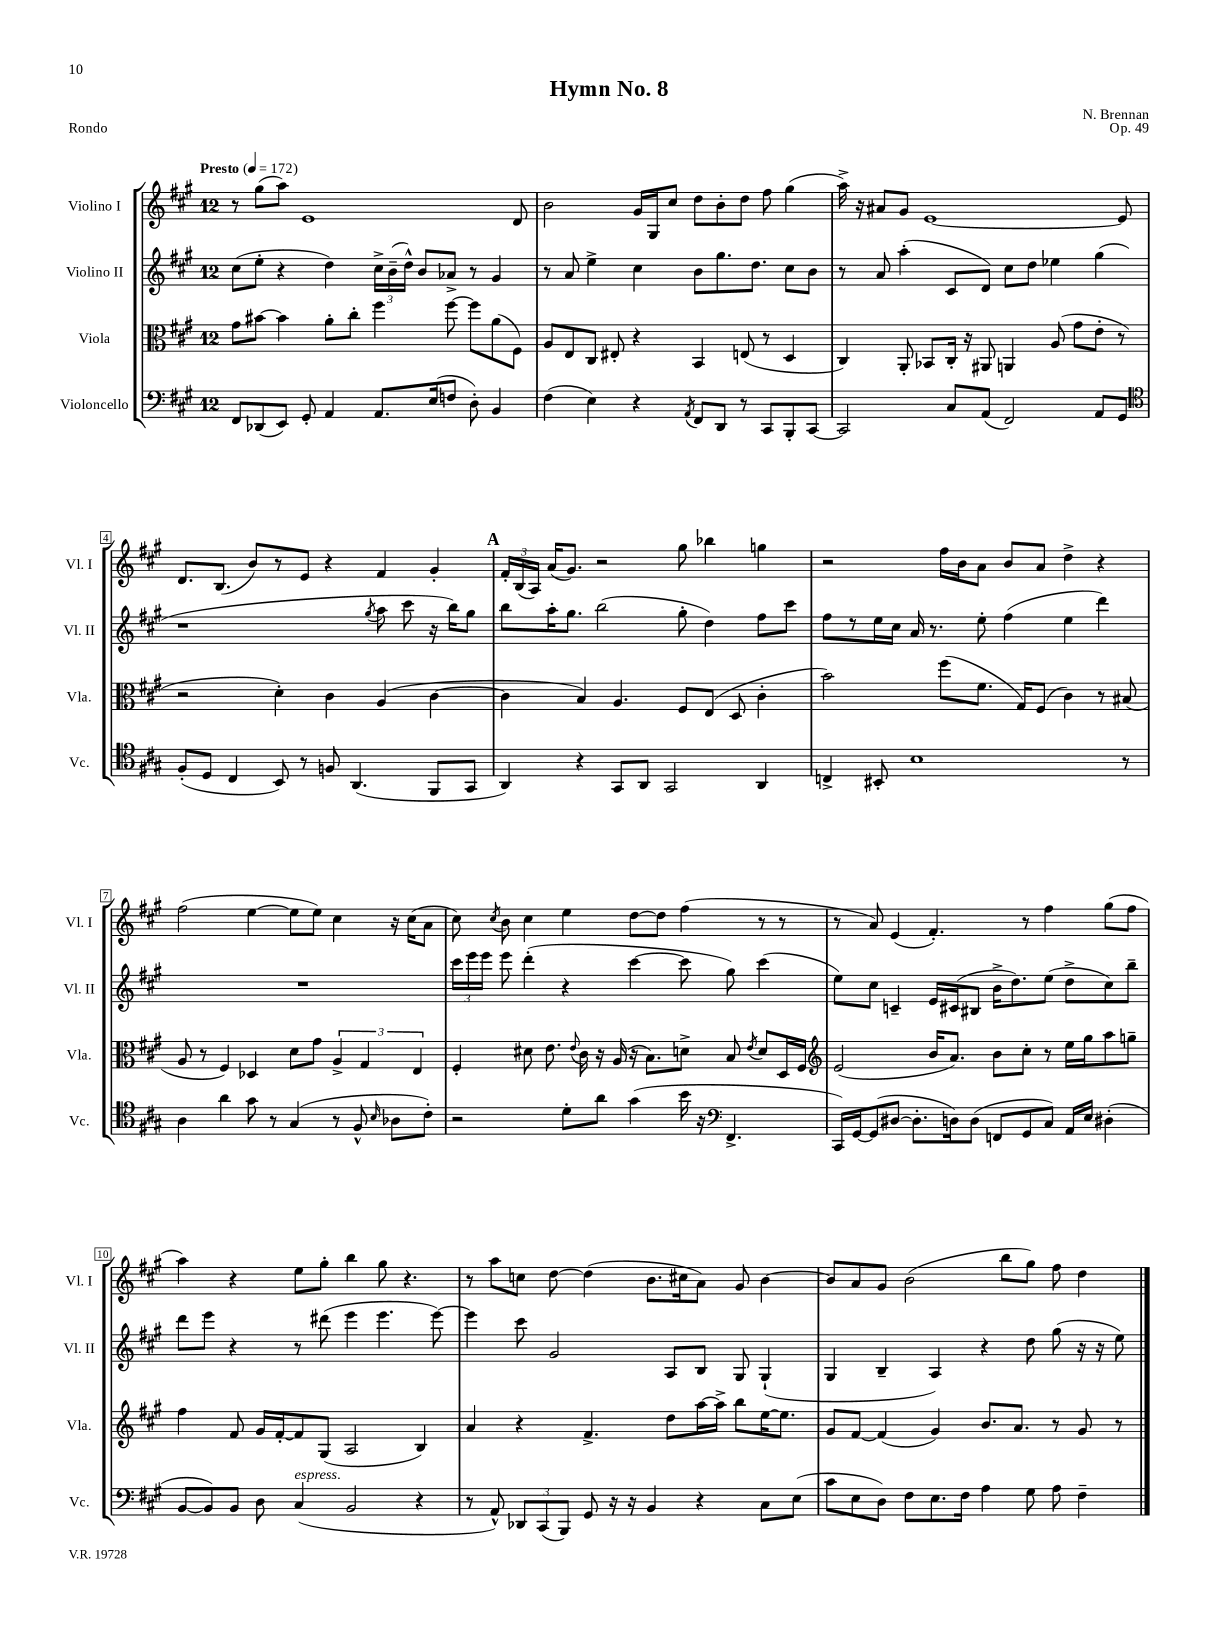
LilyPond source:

\header { title = "Hymn No. 8" composer = "N. Brennan" opus = "Op. 49" piece = "Rondo" }
<<
\new StaffGroup <<
\new Staff = "s0" \with { instrumentName = "Violino I" shortInstrumentName = "Vl. I" } {
    \clef treble \key a \major \once \override Staff.TimeSignature.style = #'single-digit \time 12/8 \tempo "Presto" 4 = 172
    \autoBeamOff r8 gis''8[( a''8]) e'1 d'8 |
    b'2 gis'16[ gis16 cis''8] d''8[ b'8-. d''8] fis''8 gis''4( |
    a''16->) r16 ais'8[ gis'8] e'1~ e'8 |
    d'8.[ b8.]( b'8[) r8 e'8] r4 fis'4 gis'4-. |
    \mark \markup { \bold "A" } \tuplet 3/2 { fis'16[-. b16( a16]) } a'16[( gis'8.]) r2 gis''8 bes''4 g''4 |
    r2 fis''16[ b'16 a'8] b'8[ a'8] d''4-> r4 |
    fis''2( e''4~ e''8[ e''8]) cis''4 r16 cis''16[( a'8] |
    cis''8) \acciaccatura { cis''8 } b'8 cis''4 e''4 d''8[~ d''8] fis''4( r8 r8 |
    r8 a'8) e'4( fis'4.-.) r8 fis''4 gis''8[( fis''8] |
    a''4) r4 e''8[ gis''8]-. b''4 gis''8 r4. |
    r8 a''8[ c''8] d''8~ d''4( b'8.[ cis''16 a'8]) gis'8 b'4~ |
    b'8[ a'8 gis'8] b'2( b''8[ gis''8]) fis''8 d''4 \bar "|." |
}
\new Staff = "s1" \with { instrumentName = "Violino II" shortInstrumentName = "Vl. II" } {
    \clef treble \key a \major \once \override Staff.TimeSignature.style = #'single-digit \time 12/8
    \autoBeamOff cis''8[( e''8]-. r4 d''4) \tuplet 3/2 { cis''16[-> b'16--( d''16]-^) } b'8[ aes'8]-> r8 gis'4 |
    r8 a'8 e''4-> cis''4 b'8[ gis''8. d''8.] cis''8[ b'8] |
    r8 a'8 a''4-.( cis'8[ d'8]) cis''8[ d''8] ees''4 gis''4( |
    r1 \acciaccatura { gis''8 } a''8 cis'''8 r16 b''16[) gis''8] |
    \mark \markup { \bold "A" } b''8[ a''16-. gis''8.] b''2( gis''8-. d''4) fis''8[ cis'''8] |
    fis''8[ r8 e''16 cis''16] a'16 r8. e''8-. fis''4( e''4 d'''4) |
    R1. |
    \tuplet 3/2 { cis'''16[ e'''16 e'''16] } e'''8 d'''4-.( r4 cis'''4~ cis'''8 gis''8) cis'''4( |
    e''8[) cis''8] c'4-- e'16[ cis'16( bis8] b'16[-> d''8.) e''8]( d''8[-> cis''8) b''8]-- |
    d'''8[ e'''8] r4 r8 dis'''8( e'''4 e'''4. e'''8~) |
    e'''4 cis'''8 gis'2 a8[ b8] gis8 gis4-!( |
    gis4 b4-- a4) r4 d''8 gis''8( r16 r16 e''8) \bar "|." |
}
\new Staff = "s2" \with { instrumentName = "Viola" shortInstrumentName = "Vla." } {
    \clef alto \key a \major \once \override Staff.TimeSignature.style = #'single-digit \time 12/8
    \autoBeamOff gis'8[ bis'8]~ bis'4 a'8[-. cis''8]-. fis''4 fis''8~ fis''8[ a'8( fis8]) |
    a8[ e8 cis8] eis8-. r4 b,4 e8( r8 d4 |
    cis4) a,8-. bes,8[ cis16]-. r16 ais,8 a,4 a8( gis'8[ e'8]-. r8 |
    r2 d'4-.) cis'4 a4( cis'4~ |
    \mark \markup { \bold "A" } cis'4 b4) a4. fis8[ e8]( d8 cis'4-. |
    b'2) fis''8[( fis'8.] gis16[) fis8]( cis'4) r8 bis8( |
    a8 r8 fis4) des4 d'8[ gis'8] \tuplet 3/2 { a4-> gis4 e4 } |
    fis4-. dis'8 e'8. \appoggiatura { e'8 } cis'16 r16 a16( r16 b8.[) d'8]-> b8 \acciaccatura { e'8 } d'8[ d16 fis16] |
    \clef treble e'2( b'16[ a'8.]) b'8[ cis''8]-. r8 e''16[ gis''16 a''8 g''8]-- |
    fis''4 fis'8 gis'16[ fis'16~-. fis'8 gis8]( a2 b4) |
    a'4 r4 fis'4.-> d''8[ a''16~ a''16]-> b''8[ e''16~ e''8.] |
    gis'8[ fis'8]~ fis'4( gis'4) b'8.[ a'8.] r8 gis'8 r8 \bar "|." |
}
\new Staff = "s3" \with { instrumentName = "Violoncello" shortInstrumentName = "Vc." } {
    \clef bass \key a \major \once \override Staff.TimeSignature.style = #'single-digit \time 12/8
    \autoBeamOff fis,8[ des,8( e,8]) gis,8-. a,4 a,8.[ e16( f8] d8-.) b,4 |
    fis4( e4) r4 \acciaccatura { a,8 } fis,8[ d,8] r8 cis,8[ b,,8-. cis,8]~ |
    cis,2 cis8[ a,8]( fis,2) a,8[ gis,8] |
    \clef tenor fis8[-.( d8] cis4 b,8) r8 f8 a,4.( fis,8[ gis,8] |
    \mark \markup { \bold "A" } a,4) r4 gis,8[ a,8] gis,2 a,4 |
    c4-> bis,8-. b1 r8 |
    a4 a'4 gis'8 r8 gis4( r8 fis8-^ \grace { b16 } aes8[ cis'8]-.) |
    r2 d'8[-. a'8] gis'4( b'16 r16 \clef bass fis,4.-> |
    cis,16[) gis,16~ gis,8( dis8]~ dis8.[-. d16) d8]( f,8[ gis,8 cis8]) a,16[ e16] dis4-.( |
    b,8[~ b,8) b,8] d8 cis4^\markup { \italic "espress." }( b,2 r4 |
    r8 a,8-^) \tuplet 3/2 { des,8[ cis,8( b,,8]) } gis,8 r16 r16 b,4 r4 cis8[ e8]( |
    cis'8[ e8 d8]) fis8[ e8. fis16] a4 gis8 a8 fis4-- \bar "|." |
}
>>
>>
\layout { \context { \Score \override BarNumber.stencil = #(make-stencil-boxer 0.1 0.3 ly:text-interface::print) } }
